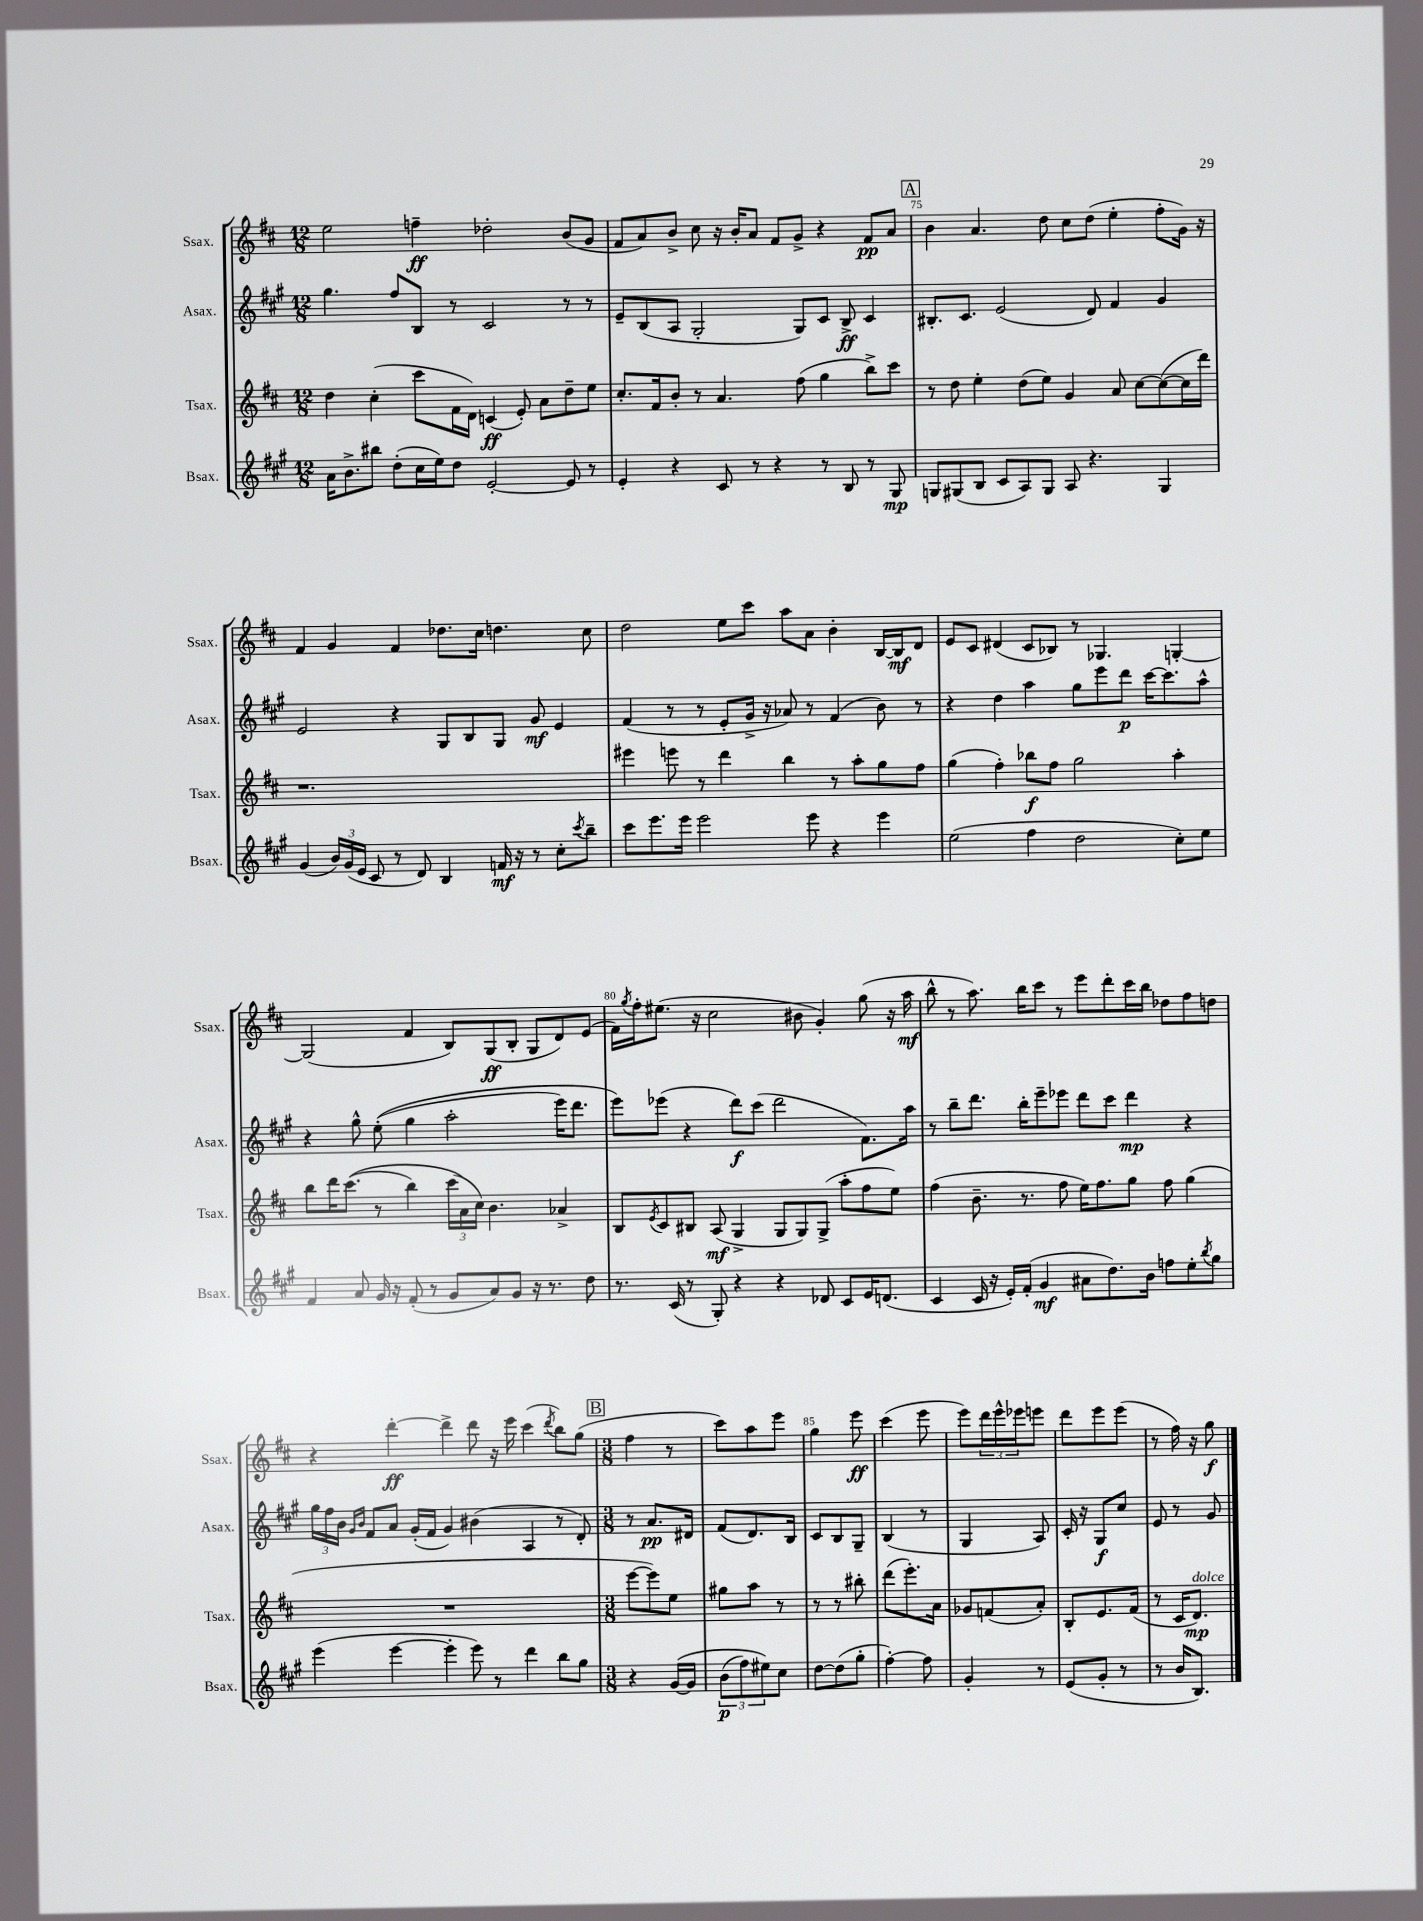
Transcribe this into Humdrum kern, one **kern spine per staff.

**kern	**dynam	**kern	**dynam	**kern	**dynam	**kern	**dynam
*part4	*part4	*part3	*part3	*part2	*part2	*part1	*part1
*staff4	*staff4	*staff3	*staff3	*staff2	*staff2	*staff1	*staff1
*I"Bsax.	*	*I"Tsax.	*	*I"Asax.	*	*I"Ssax.	*
*I'Bsax.	*	*I'Tsax.	*	*I'Asax.	*	*I'Ssax.	*
*clefG2	*	*clefG2	*	*clefG2	*	*clefG2	*
*k[f#c#g#]	*	*k[f#c#]	*	*k[f#c#g#]	*	*k[f#c#]	*
*M12/8	*	*M12/8	*	*M12/8	*	*M12/8	*
=73	=73	=73	=73	=73	=73	=73	=73
16a\KL	.	4dd\	.	4.gg#\	.	2ee\	.
8.b^\	.	.	.	.	.	.	.
8bb#X\J	.	(4cc#'\	.	.	.	.	.
(8dd'\L	.	.	.	8ff#/L	.	.	.
16cc#\L	.	8ccc#\L	.	8B/J	.	4ffn~\	ff
16ee\J)	.	.	.	.	.	.	.
8dd\J	.	16f#\L	.	8r	.	.	.
.	.	16d\JJ)	.	.	.	.	.
[2e'/	.	(4cn/	ff	2c#/	.	2dd-X'\	.
.	.	8e'/)	.	.	.	.	.
.	.	8a\L	.	.	.	.	.
8e/]	.	8dd~\	.	8r	.	(8b/L	.
8r	.	8ee\J	.	8r	.	8g/J	.
=74	=74	=74	=74	=74	=74	=74	=74
4e'/	.	8.cc#'/L	.	8e~/L	.	8f#/L	.
.	.	.	.	(8B/	.	8a/)	.
.	.	16f#/k	.	.	.	.	.
4r	.	8b'/J	.	8A/J	.	8b^/J	.
.	.	8r	.	2G#'/	.	8cc#\	.
8c#/	.	4.a/	.	.	.	16r	.
.	.	.	.	.	.	16b'/KL	.
8r	.	.	.	.	.	8a/J	.
4r	.	.	.	.	.	8f#/L	.
.	.	(8ff#\	.	8G#/L)	.	8g^/J	.
8r	.	4gg\	.	8c#/J	.	4r	.
8B/	.	.	.	8B^/	ff	.	.
8r	.	8bb^\L)	.	4c#/	.	8f#/L	pp
8G#/	mp	8ccc#\J	.	.	.	8a/J	.
!!LO:REH:place=s1:t=A
=75	=75	=75	=75	=75	=75	=75	=75
8Gn/L	.	8r	.	8.B#X'/L	.	4b\	.
(8G#X/	.	8dd\	.	.	.	.	.
.	.	.	.	8.c#/J	.	.	.
8B/J	.	4ee'\	.	.	.	4.a/	.
8c#/L	.	.	.	(2e/	.	.	.
8A/)	.	(8dd\L	.	.	.	.	.
8G#/J	.	8ee\J)	.	.	.	8dd\	.
8A/	.	4g/	.	.	.	8cc#\L	.
4.r	.	.	.	8d/)	.	(8dd\J	.
.	.	8a/	.	4f#/	.	4ee'\	.
.	.	[8cc#\L	.	.	.	.	.
4G#/	.	(8cc#\_	.	4g#/	.	8ff#'\L	.
.	.	16cc#\L]	.	.	.	16g\Jk)	.
.	.	16ddd\JJ)	.	.	.	16r	.
!!LO:LB:g=z
=76	=76	=76	=76	=76	=76	=76	=76
(4g#/	.	1.r	.	2e/	.	4f#/	.
24b/LL)	.	.	.	.	.	4g/	.
(24g#/	.	.	.	.	.	.	.
24e/JJ	.	.	.	.	.	.	.
8c#/	.	.	.	.	.	.	.
8r	.	.	.	4r	.	4f#/	.
8d/)	.	.	.	.	.	.	.
4B/	.	.	.	8G#/L	.	8.dd-X\L	.
.	.	.	.	8B/	.	.	.
.	.	.	.	.	.	16cc#\Jk	.
16fn/	mf	.	.	8G#/J	.	4.ddn\	.
16r	.	.	.	.	.	.	.
8r	.	.	.	8g#/	mf	.	.
8cc#'\L	.	.	.	4e/	.	.	.
8qccc#/	.	.	.	.	.	.	.
8bb~\J	.	.	.	.	.	8cc#\	.
=77	=77	=77	=77	=77	=77	=77	=77
8ccc#\L	.	4eee#X\	.	(4f#/	.	2dd\	.
8.eee\	.	.	.	.	.	.	.
.	.	8eeen\	.	8r	.	.	.
16eee\Jk	.	.	.	.	.	.	.
2eee\	.	8r	.	8r	.	.	.
.	.	4ddd\	.	8e'/L	.	8ee\L	.
.	.	.	.	16g#^/Jk	.	8ccc#\J	.
.	.	.	.	16r	.	.	.
.	.	4bb\	.	8a-X/)	.	8aa\L	.
8eee\	.	.	.	8r	.	8a\J	.
4r	.	8r	.	(4f#/	.	4b'\	.
.	.	8aa'\L	.	.	.	.	.
4eee\	.	8gg\	.	8b\)	.	[16B/LL	.
.	.	.	.	.	.	16B/J]	mf
.	.	8ff#\J	.	8r	.	8d/J	.
=78	=78	=78	=78	=78	=78	=78	=78
(2ee\	.	(4gg\	.	4r	.	8e/L	.
.	.	.	.	.	.	8c#/J	.
.	.	4ff#'\)	.	4dd\	.	(4d#X/	.
4ff#\	.	8bb-X\L	f	4aa\	.	8c#/L	.
.	.	8ff#\J	.	.	.	8B-X/J)	.
2dd\	.	2gg\	.	8gg#\L	.	8r	.
.	.	.	.	8eee\	.	4.G-X/	.
.	.	.	.	8ddd\J	p	.	.
.	.	.	.	[16ccc#\KL	.	.	.
.	.	.	.	8.ccc#\]	.	.	.
8cc#'\L)	.	4aa'\	.	.	.	[4Gn'/	.
8ee\J	.	.	.	8aa^^\J	.	.	.
!!LO:LB:g=z
=79	=79	=79	=79	=79	=79	=79	=79
4f#/	.	8bb\L	.	4r	.	(2G/]	.
.	.	16ddd\K	.	.	.	.	.
.	.	((8.ccc#\J	.	.	.	.	.
8a/	.	.	.	8gg#^^\	.	.	.
16g#/	.	8r	.	((8ee'\	.	.	.
16r	.	.	.	.	.	.	.
(8f#'/	.	4bb\)	.	4gg#\	.	4f#/	.
8r	.	.	.	.	.	.	.
8g#/L	.	(24ccc#\LL	.	2aa'\	.	8B/L)	.
.	.	24a\)	.	.	.	.	.
.	.	24cc#\JJ)	.	.	.	.	.
8a/)	.	4.b\	.	.	.	(8G/	ff
8g#/J	.	.	.	.	.	8B'/J	.
16r	.	.	.	.	.	8G/L	.
8.r	.	.	.	.	.	.	.
.	.	4a-X^/	.	16eee\KL)	.	8d/)	.
.	.	.	.	8.ddd\J	.	.	.
8dd\	.	.	.	.	.	(8e/J	.
=80	=80	=80	=80	=80	=80	=80	=80
8.r	.	8B/L	.	8eee\L)	.	16f#\LL)	.
.	.	.	.	.	.	8qgg/	.
.	.	.	.	.	.	16ff#'\J	.
.	.	8qe/	.	.	.	.	.
.	.	8c#/	.	(8eee-X\J	.	(8.ee#X\J	.
(16c#/	.	.	.	.	.	.	.
8r	.	8B#X/J	.	4r	.	.	.
.	.	.	.	.	.	16r	.
8G#'/)	.	(8A/	mf	.	.	2cc#\	.
4r	.	4G^/	.	8ddd\L)	f	.	.
.	.	.	.	(8ccc#\J	.	.	.
4r	.	8G/L	.	2ddd\	.	.	.
.	.	8G/)	.	.	.	8b#X\	.
8d-X/	.	(8G^/J	.	.	.	4g'/)	.
8c#/L	.	8aa'\L	.	.	.	.	.
16e/K	.	8ff#\	.	8.f#\L)	.	(8gg\	.
(8.dn/J	.	.	.	.	.	.	.
.	.	8ee\J)	.	.	.	16r	.
.	.	.	.	16aa\Jk	.	16aa\	mf
=81	=81	=81	=81	=81	=81	=81	=81
4c#/	.	(4ff#\	.	8r	.	8bb^^\	.
.	.	.	.	8bb~\L	.	8r	.
16c#/	.	8.b~\	.	8.ddd\J	.	8.aa\)	.
16r	.	.	.	.	.	.	.
16e'/LL)	.	.	.	.	.	.	.
(16f#'/JJ	.	8.r	.	16bb'\KL	.	16bb\KL	.
4g#/	mf	.	.	8eee~\	.	8ccc#\J	.
.	.	8ff#\	.	8eee-X\J	.	8r	.
8a#X\L	.	16ee\KL)	.	8ddd\L	.	8eee\L	.
.	.	8.ff#\	.	.	.	.	.
8.dd\)	.	.	.	8ccc#\J	.	8ddd'\	.
.	.	8gg\J	.	4ddd\	mp	16ccc#\L	.
16b\Jk	.	.	.	.	.	16bb\JJ	.
8ffn\L	.	8ff#\	.	.	.	8dd-X\L	.
8ee'\	.	(4gg\	.	4r	.	8ff#\	.
8qbb/	.	.	.	.	.	.	.
8gg#\J	.	.	.	.	.	8ddn\J	.
!!LO:LB:g=z
=82	=82	=82	=82	=82	=82	=82	=82
(4eee\	.	1.r	.	24gg#\LL	.	4r	.
.	.	.	.	24ff#\	.	.	.
.	.	.	.	24b\JJ	.	.	.
.	.	.	.	16qqg#/LL	.	.	.
.	.	.	.	16qqb/JJ	.	.	.
.	.	.	.	8f#/L	.	.	.
[4eee\	.	.	.	8a/J	.	[4ddd'\	ff
.	.	.	.	(16g#'/LL	.	.	.
.	.	.	.	16f#/JJ	.	.	.
4eee'\]	.	.	.	4g#/)	.	4ddd^\]	.
8eee\)	.	.	.	(4b#X\	.	8ddd\	.
8r	.	.	.	.	.	16r	.
.	.	.	.	.	.	16eee\	.
4ddd\	.	.	.	4A/	.	(4ccc#\	.
.	.	.	.	.	.	8qddd/	.
8bb\L	.	.	.	8r	.	8bb\L)	.
8gg#\J	.	.	.	8d'/)	.	(8gg\J	.
!!LO:REH:place=s1:t=B
=83	=83	=83	=83	=83	=83	=83	=83
*M3/8	*	*M3/8	*	*M3/8	*	*M3/8	*
4r	.	[8eee\L	.	8r	.	4ff#\	.
.	.	8eee\])	.	8.a/L	pp	.	.
([16g#/LL	.	8ee\J	.	.	.	8r	.
16g#/JJ]	.	.	.	16d#X/Jk	.	.	.
=84	=84	=84	=84	=84	=84	=84	=84
(12b\L	p	8gg#X\L	.	(8f#/L	.	8ccc#\L)	.
12ff#\)	.	.	.	.	.	.	.
.	.	8aa\J	.	8.d/)	.	8aa\	.
12ee#X\)	.	.	.	.	.	.	.
8cc#\J	.	8r	.	.	.	8eee\J	.
.	.	.	.	16B/Jk	.	.	.
=85	=85	=85	=85	=85	=85	=85	=85
[8dd\L	.	8r	.	8c#/L	.	4gg\	.
(8dd\]	.	8r	.	8B/	.	.	.
8gg#'\J	.	8bb#X'\	.	8G#~/J	.	8eee\	ff
=86	=86	=86	=86	=86	=86	=86	=86
[4ff#'\)	.	(8ddd\L	.	(4B/	.	(4ccc#\	.
.	.	8.eee'\)	.	.	.	.	.
8ff#\]	.	.	.	8r	.	8eee\	.
.	.	16a\Jk	.	.	.	.	.
=87	=87	=87	=87	=87	=87	=87	=87
4g#'/	.	8g-X/L	.	4G#/	.	8eee\L)	.
.	.	(8fn/	.	.	.	24ddd\L	.
.	.	.	.	.	.	24eee^^\	.
.	.	.	.	.	.	24eee-X\J	.
8r	.	8a'/J)	.	8A/)	.	8eeen\J	.
=88	=88	=88	=88	=88	=88	=88	=88
(8e/L	.	8B'/L	.	16c#'/	.	8ddd\L	.
.	.	.	.	16r	.	.	.
8g#'/J	.	8.e/	.	8G#/L	f	8eee\	.
8r	.	.	.	8cc#/J	.	(8eee\J	.
.	.	(16f#/Jk	.	.	.	.	.
=89	=89	=89	=89	=89	=89	=89	=89
8r	.	8r	.	8e/	.	8r	.
16b/KL	.	16c#/KL	.	8r	.	16ff#\)	.
!	!	!LO:TX:a:i:t=dolce	!	!	!	!	!
8.B/J)	.	8.d/J)	mp	.	.	16r	.
.	.	.	.	8g#/	.	8gg\	f
==	==	==	==	==	==	==	==
*-	*-	*-	*-	*-	*-	*-	*-
